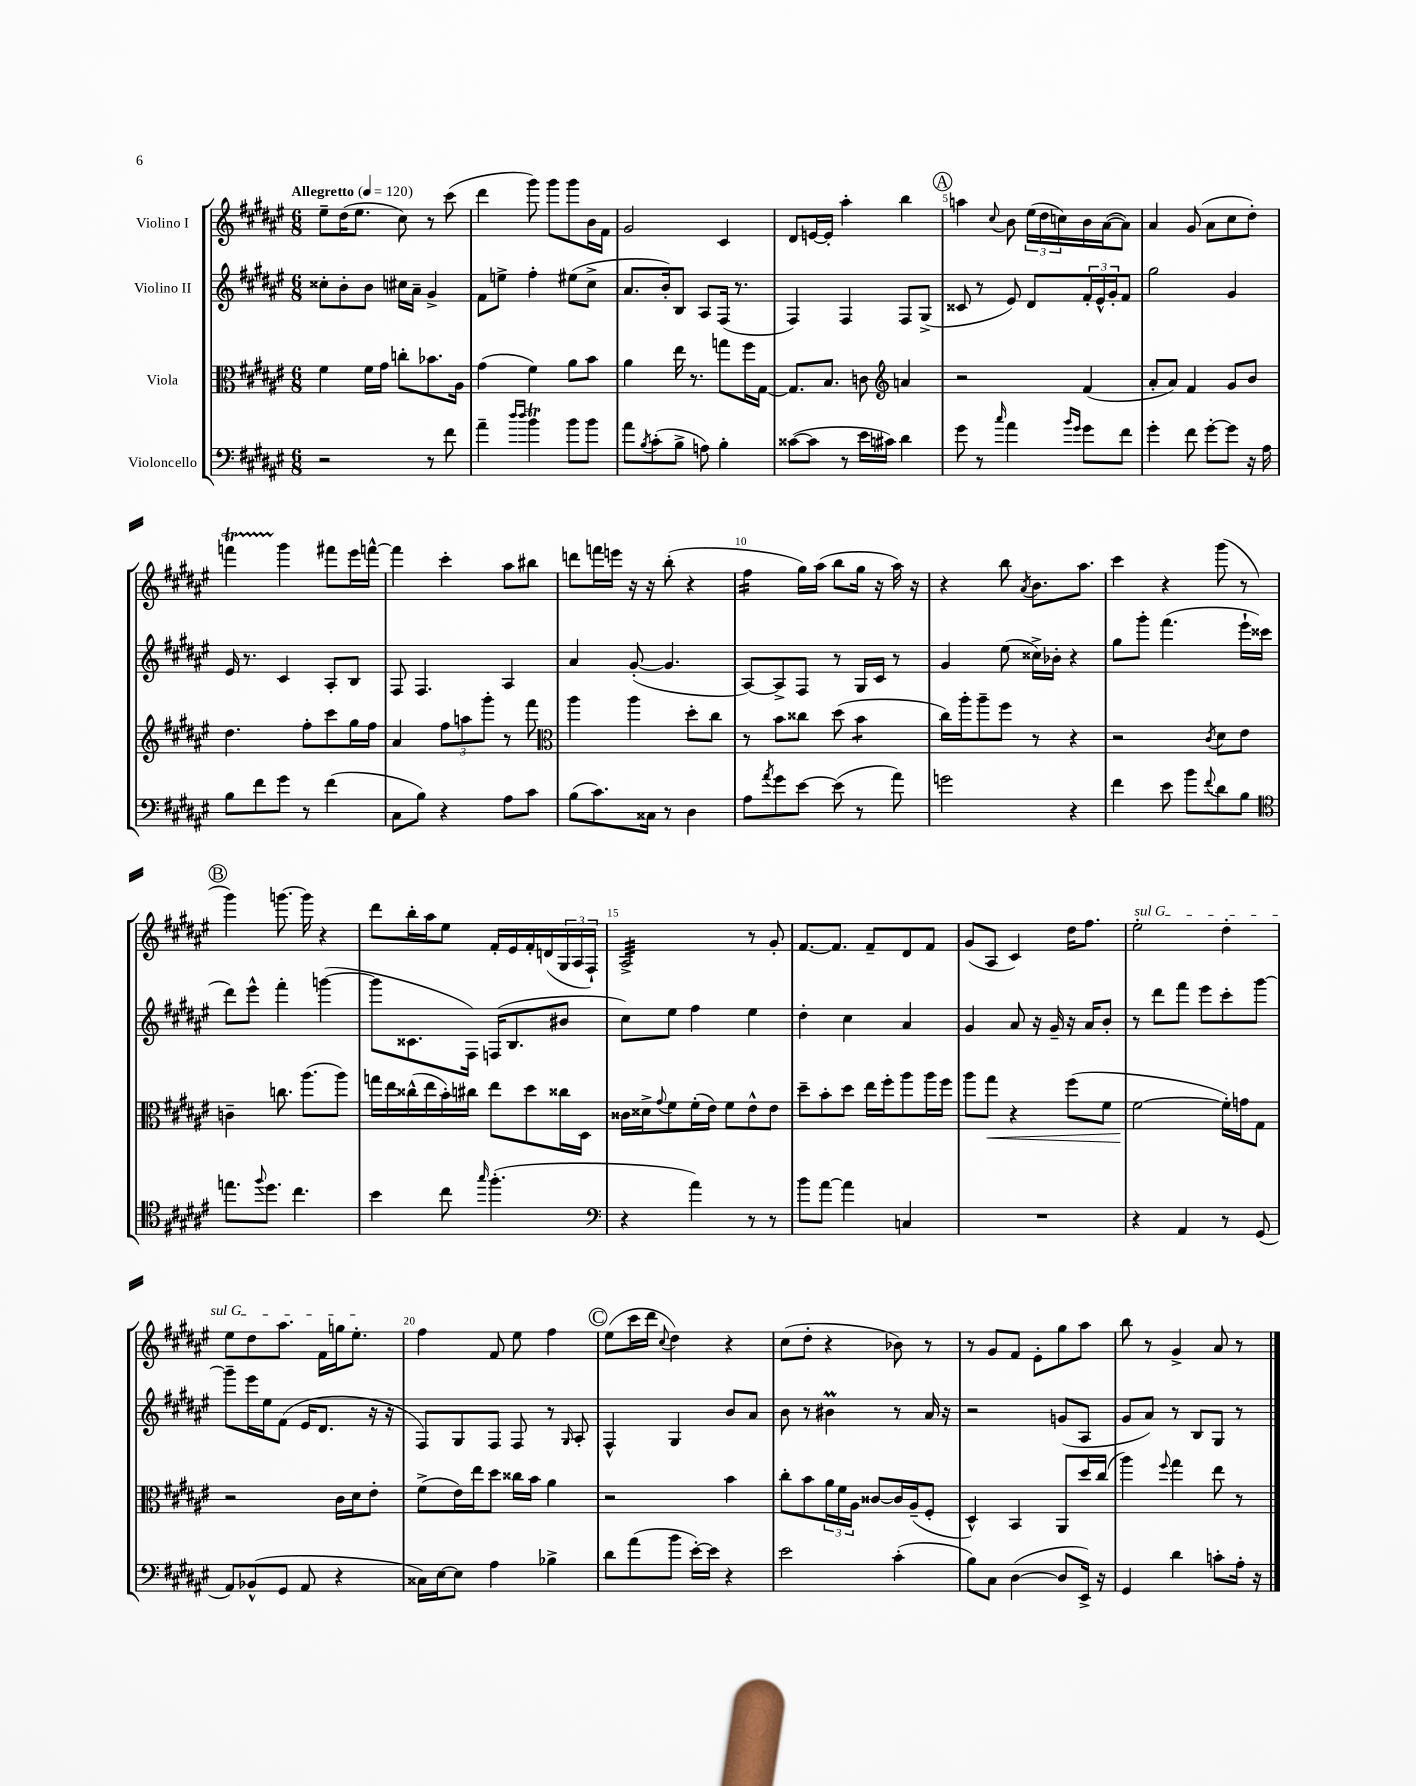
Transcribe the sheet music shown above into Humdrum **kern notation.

**kern	**kern	**kern	**kern
*staff4	*staff3	*staff2	*staff1
*clefF4	*clefC3	*clefG2	*clefG2
*k[f#c#g#d#a#e#]	*k[f#c#g#d#a#e#]	*k[f#c#g#d#a#e#]	*k[f#c#g#d#a#e#]
*M6/8	*M6/8	*M6/8	*M6/8
*MM120	*MM120	*MM120	*MM120
2r	4f#\	8cc##'\L	8ee#~\L
.	.	8b'\	(16dd#\K
.	.	.	8.ee#\J
.	16f#\LL	8b\J	.
.	16g#\JJ	.	.
.	8cc'\L	16cc#\LL	8cc#\)
.	.	16a#~\JJ	.
8r	8.b-\	4g#^/	8r
8f#\	.	.	(8ccc#\
.	16A#\Jk	.	.
=	=	=	=
4a#~\	(4g#\	8f#\L	4ddd#\
.	.	8ee^\J	.
16qqdd#/LL	.	.	.
16qqdd#/JJ	.	.	.
4b\	4f#\)	4ff#'\	8ggg#\)
.	.	.	8ggg#\L
8b\L	8a#\L	(8ee#\L	8ggg#\
8b\J	8b\J	8cc#^\J	16b\L
.	.	.	16f#\JJ
=	=	=	=
8a#\L	4a#\	8.a#/L	2g#/
8qB/	.	.	.
(8c#'\	.	.	.
.	.	16b'/k)	.
8B^\J	16ee#\	8B/J	.
.	8.r	.	.
8A\)	.	8A#/L	.
4B'\	8gg\L	(16F#/Jk	4c#/
.	.	8.r	.
.	16ff#\L	.	.
.	[16G#\JJ	.	.
=	=	=	=
([8c##\L	8.G#/]L	4F#/)	8d#/L
8c##\]J	.	.	[16e/L
.	8.B/J	.	16e'/]JJ
8r	.	4F#/	4aa#'\
16e#\LL	8c\	.	.
16c#\JJ)	.	.	.
*	*clefG2	*	*
4d#\	4a/	8F#/L	4bb\
.	.	(8G#^/J	.
=	=	=	=
8g#\	2r	8c##/	4aa\
8r	.	8r	.
16qqcc#/	.	.	8qqcc#/
4a#\	.	8e#/)	8b\
.	.	8d#/L	(24ee#\LL
.	.	.	24dd#\
.	.	.	24cc\)
16qqb/LL	.	.	.
16qqg#/JJ	.	.	.
8g#\L	(4f#/	24f#'/L	16b\
.	.	24e#^^/	.
.	.	.	([16a#\J
.	.	24g#'/J	.
8f#\J	.	8f#/J	8a#\]J)
=	=	=	=
4g#'\	8a#'/L	2gg#\	4a#/
.	8a#/J)	.	.
8f#\	4f#/	.	(8g#/
[8g#'\L	.	.	8a#\L
8g#\]J	8g#/L	4g#/	8cc#\
16r	8b/J	.	8dd#'\J)
16A#\	.	.	.
=	=	=	=
8B\L	4.dd#\	16e#/	4fff\
.	.	8.r	.
8f#\	.	.	.
8g#\J	.	4c#/	4ggg#\
8r	8ff#'\L	.	.
(4f#\	8ccc#\	8A#'/L	8fff#\L
.	16gg#\L	8B/J	16eee#\L
.	16ff#\JJ	.	[16fff^^\JJ
=	=	=	=
8C#\L	4a#/	8F#/	4fff\]
8B\J)	.	4.F#/	.
4r	12ff#\L	.	4ccc#'\
.	12aa\	.	.
.	12ggg#'\J	.	.
8A#\L	8r	4A#/	8aa#\L
8c#\J	8fff#\	.	8bb#\J
=	=	=	=
*	*clefC3	*	*
(8B\L	4aa#\	4a#/	8ddd\L
8.c#\)	.	.	16fff\L
.	.	.	16eee\JJ
.	4aa#\	([8g#'/	16r
16C##\Jk	.	.	16r
8r	.	4.g#/]	(8bb'\
4D#\	8dd#'\L	.	4r
.	8cc#\J	.	.
=	=	=	=
8A#\L	8r	[8A#/L)	4ff#\
8qa#/	.	.	.
8g#\	8b\L	8A#^/]	.
[8e#\J	8cc##\J	8F#/J	16gg#\LL)
.	.	.	(16aa#\JJ
(8e#\]	(8dd#\	8r	8bb\L
8r	4b\	16G#/LL	16gg#\Jk
.	.	16c#/JJ	16r
8a#\)	.	8r	16aa#\)
.	.	.	16r
=	=	=	=
2g\	16cc#\LL)	4g#/	4r
.	16aa#'\J	.	.
.	8aa#~\	.	.
.	8ff#\J	(8ee#\	8bb\
.	.	.	8qa#/
.	8r	16cc##^\LL)	8.b\L
.	.	16b-'\JJ	.
4r	4r	4r	.
.	.	.	8.aa#\J
=	=	=	=
4f#\	2r	8gg#\L	4ccc#\
.	.	8ggg#'\J	.
8e#\	.	(4.fff#\	4r
8b\L	.	.	.
8qqf#/	8qc#/	.	.
8d#\	8d#\L	.	(8ggg#\
8B\J	8e#\J	16eee#`\LL	8r
.	.	16ccc##\JJ	.
=	=	=	=
*clefC4	*	*	*
8.ee\L	4c~\	8ddd#\L)	4ggg#\)
.	.	8eee#^^\J	.
8qqff#/	.	.	.
8.dd#\J	.	.	.
.	8.cc\	4fff#'\	[8.ggg\
4.cc#\	.	.	.
.	(8.aa#\L	.	16ggg\]
.	.	([4ggg\	4r
.	8aa#\J)	.	.
=	=	=	=
4b\	16gg\LL	8ggg\]L	8ddd#\L
.	16ee#\	.	.
.	(16cc##^^\	8.c##\	16bb'\L
.	16ee#\	.	16aa#\J
8cc#\	16b'\)	.	8ee#\J
.	16cc#\JJ	16F#\Jk)	.
16qqgg#/	.	.	.
(4.ff#'\	8ee#\L	(16F/LK	16f#'/LL
.	.	8.B/	16e#/
.	8dd#\	.	16f#'/
.	.	.	(16d/
.	16cc##\L	8b#/J	24G#/
.	.	.	24A#/
.	16D#\JJ	.	.
.	.	.	24F#`/JJ)
=	=	=	=
*clefF4	*	*	*
4r	16c##\LL	8cc#\L)	2A#^/
.	16d##^\J	.	.
.	8qqg#/	.	.
.	8f#\	8ee#\J	.
4a#\)	(16f#'\L	4ff#\	.
.	16e#\JJ)	.	.
.	8f#\L	.	.
8r	8e#^^\	4ee#\	8r
8r	8e#\J	.	8g#'/
=	=	=	=
8b\L	8dd#~\L	4dd#'\	[8.f#/L
[8a#\J	8b'\	.	.
.	.	.	8.f#/]J
4a#\]	8dd#\J	4cc#\	.
.	16ee#\LL	.	8f#~/L
.	16ff#'\J	.	.
4C/	8aa#\	4a#/	8d#/
.	16aa#\L	.	8f#/J
.	16ff#\JJ	.	.
=	=	=	=
2.r	8aa#\L	4g#/	(8g#/L
.	8gg#\J	.	8A#/J
.	4r	8a#/	4c#/)
.	.	16r	.
.	.	16g#~/	.
.	(8ff#\L	16r	16dd#\LK
.	.	16a#/LK	8.ff#\J
.	8f#\J	8b'/J	.
=	=	=	=
4r	[2f#\	8r	2ee#'\
.	.	8ddd#\L	.
4AA#/	.	8fff#\J	.
.	.	8eee#\L	.
8r	16f#'\]LL)	8ccc#'\	4dd#'\
.	16g\J	.	.
(8GG#/	8G#\J	[8ggg#\J	.
=	=	=	=
8AA#/L)	2r	8ggg#~\]L	8ee#\L
(8BB-^^/	.	16eee#\L	8dd#\
.	.	16ee#\J	.
8GG#/J	.	(8f#\J	8.aa#\J
8AA#/	.	16e#/LK	.
.	.	8.d#/J	16f#\LL
4r	16c#\LL	.	16gg\J
.	16d#\J	.	8.ee#'\J
.	8e#'\J	16r	.
.	.	16r	.
=	=	=	=
16C##\LL)	(8f#^\L	8F#/L)	4ff#\
[16E#\J	.	.	.
8E#\]J	16e#\L)	8G#/	.
.	16ee#\J	.	.
4A#\	8dd#\J	8F#/J	8f#/
.	16cc##\LL	8F#/	8ee#\
.	16b\JJ	.	.
4B-^\	4a#\	8r	4ff#\
.	.	16qqG#/	.
.	.	8A#'/	.
=	=	=	=
8d#\L	2r	4F#^^/	(8ee#\L
(8a#\	.	.	16ccc#\L
.	.	.	16ddd#\JJ
.	.	.	8qqcc#/
8b\J	.	4G#/	4dd#\)
[16e#'\LL)	.	.	.
16e#\]JJ	.	.	.
4r	4b\	8b/L	4r
.	.	8a#/J	.
=	=	=	=
2e#\	8cc#'\L	8b\	(8cc#\L
.	8b\	8r	8dd#'\J
.	24a#\L	4b#\	4r
.	24f#\	.	.
.	24A#\JJ	.	.
.	[8c##/L	.	.
(4c#'\	16c##/]L	8r	8b-\)
.	(16A#~/J	.	.
.	8F#'/J	16a#/	8r
.	.	16r	.
=	=	=	=
8B\L)	4D#^^/)	2r	8r
8C#\J	.	.	8g#/L
([4D#\	4BB/	.	8f#/J
.	.	.	8e#'\L
8D#/]L	8AA#/L	(8g/L	8gg#\
16EE#^/Jk)	16dd#/L	8A#/J	8aa#\J
16r	(16cc#/JJ	.	.
=	=	=	=
4GG#/	4aa#\)	8g#/L	8bb\
.	.	8a#/J)	8r
.	8qqff#/	.	.
4d#\	4gg#\	8r	4g#^/
.	.	8B/L	.
8c'\L	8ee#\	8G#/J	8a#/
16A#'\Jk	8r	8r	8r
16r	.	.	.
==	==	==	==
*-	*-	*-	*-
